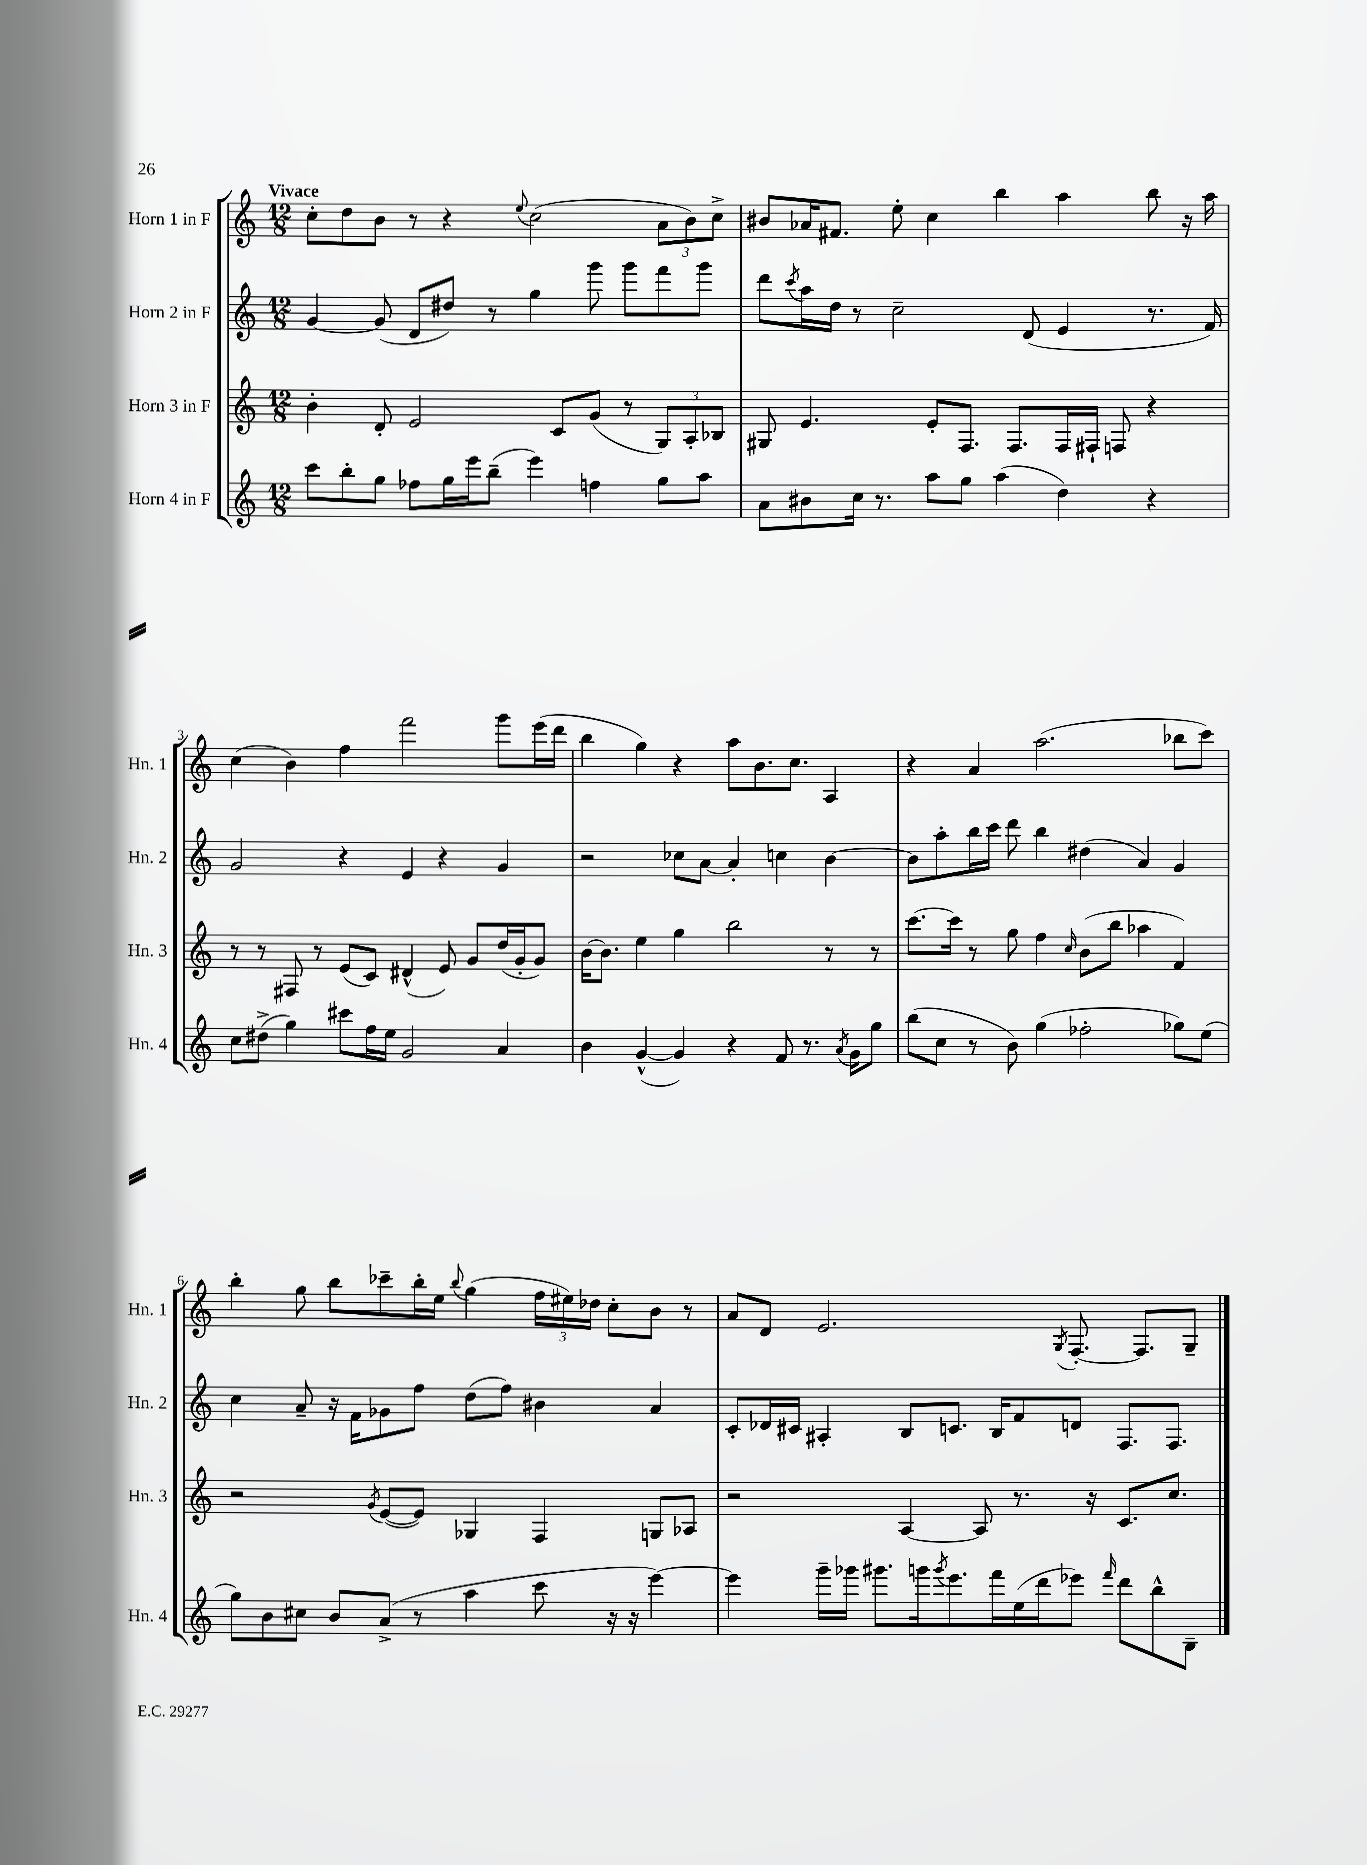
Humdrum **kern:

**kern	**kern	**kern	**kern
*part4	*part3	*part2	*part1
*staff4	*staff3	*staff2	*staff1
*I"Horn 4 in F	*I"Horn 3 in F	*I"Horn 2 in F	*I"Horn 1 in F
*I'Hn. 4	*I'Hn. 3	*I'Hn. 2	*I'Hn. 1
*clefG2	*clefG2	*clefG2	*clefG2
*k[]	*k[]	*k[]	*k[]
*M12/8	*M12/8	*M12/8	*M12/8
=1	=1	=1	=1
!	!	!	!LO:TX:a:B:t=Vivace
8ccc\L	4b'\	[4g/	8cc'\L
8bb'\	.	.	8dd\
8gg\J	8d'/	(8g/]	8b\J
8ff-X\L	2e/	8d/L	8r
16gg\L	.	8dd#X/J)	4r
16eee\J	.	.	.
(8bb~\J	.	8r	.
.	.	.	8qqee/
4eee\)	.	4gg\	(2cc\
.	8c/L	.	.
4ffn\	(8g/J	8ggg\	.
.	8r	8ggg\L	.
8gg\L	12G/L)	8fff\	12a\L
.	12A'/	.	12b\)
8aa\J	.	8ggg\J	.
.	12B-X/J	.	12cc^\J
=2	=2	=2	=2
8a\L	8G#X/	8ddd\L	8b#X/L
.	.	8qccc/	.
8b#X\	4.e/	16aa\L	16a-X/K
.	.	16dd\JJ	8.f#X/J
16cc\Jk	.	8r	.
8.r	.	.	.
.	.	2cc~\	8ee'\
8aa\L	8e'/L	.	4cc\
8gg\J	8.F/J	.	.
(4aa\	.	.	4bb\
.	8.F/L	.	.
.	.	(8d/	.
4dd\)	16F/L	4e/	4aa\
.	16F#X`/JJ	.	.
.	8Fn/	.	.
4r	4r	8.r	8bb\
.	.	.	16r
.	.	16f/)	16aa\
!!LO:LB:g=z
=3	=3	=3	=3
8cc\L	8r	2g/	(4cc\
(8dd#X^\J	8r	.	.
4gg\)	8F#X/	.	4b\)
.	8r	.	.
8ccc#X\L	(8e/L	4r	4ff\
16ff\L	8c/J)	.	.
16ee\JJ	.	.	.
2g/	(4d#X^^/	4e/	2fff\
.	8e/)	4r	.
.	8g/L	.	.
4a/	(16dd/L	4g/	8ggg\L
.	16g'/J	.	.
.	8g/J)	.	(16eee\L
.	.	.	16ddd\JJ
=4	=4	=4	=4
4b\	[16b\KL	2r	4bb\
.	8.b\J]	.	.
([4g^^/	4ee\	.	4gg\)
4g/])	4gg\	8cc-X\L	4r
.	.	[8a\J	.
4r	2bb\	4a'/]	8aa\L
.	.	.	8.b\
8f/	.	4ccn\	.
.	.	.	8.cc\J
8.r	.	.	.
.	8r	[4b\	4A/
8qa/	.	.	.
16g\KL	.	.	.
8gg\J	8r	.	.
=5	=5	=5	=5
(8bb\L	[8.ccc\L	8b\L]	4r
8cc\J	.	8aa'\	.
.	16ccc\Jk]	.	.
8r	8r	16bb\L	4a/
.	.	16ccc\JJ	.
8b\)	8gg\	8ddd\	.
(4gg\	4ff\	4bb\	(2.aa\
.	16qqcc/	.	.
2ff-X'\	(8b\L	(4dd#X\	.
.	8bb\J	.	.
.	4aa-X\	4a/)	.
8gg-X\L)	4f/)	4g/	8bb-X\L
(8ee\J	.	.	8ccc\J)
!!LO:LB:g=z
=6	=6	=6	=6
8gg\L)	2r	4cc\	4bb'\
8b\	.	.	.
8cc#X\J	.	8a~/	8gg\
8b/L	.	16r	8bb\L
.	.	16f\KL	.
.	8qg/	.	.
(8a^/J	([8e/L	8g-X\	8ccc-X~\
8r	8e/J])	8ff\J	16bb'\L
.	.	.	16ee\JJ
.	.	.	8qqbb/
4aa\	4G-X/	(8dd\L	(4gg\
.	.	8ff\J)	.
8ccc\	4F/	4b#X\	24ff\LL
.	.	.	24ee#X\)
.	.	.	24dd-X\JJ
16r	.	.	8cc'\L
16r	.	.	.
[4eee\)	8Gn/L	4a/	8b\J
.	8A-X/J	.	8r
=7	=7	=7	=7
4eee\]	2r	8c'/L	8a/L
.	.	16d-X/L	8d/J
.	.	16c#X/JJ	.
16ggg~\LL	.	4A#X'/	2.e/
16ggg-X\JJ	.	.	.
8.ggg#X\L	.	.	.
.	[4A/	8B/L	.
16gggn\k	.	.	.
8qggg/	.	.	.
8.eee\	.	8.cn/J	.
.	8A/]	.	.
16fff\L	.	16B/KL	.
(16ee\	8.r	8f/	.
16ddd\J	.	.	.
.	.	.	8qG/
8eee-X\J)	.	8dn/J	[8.F'/
.	16r	.	.
16qqfff/	.	.	.
8ddd\L	8.c/L	8.F/L	.
.	.	.	8.F/L]
8bb^^\	.	.	.
.	8.cc/J	8.F/J	.
8B~\J	.	.	8G~/J
==	==	==	==
*-	*-	*-	*-
